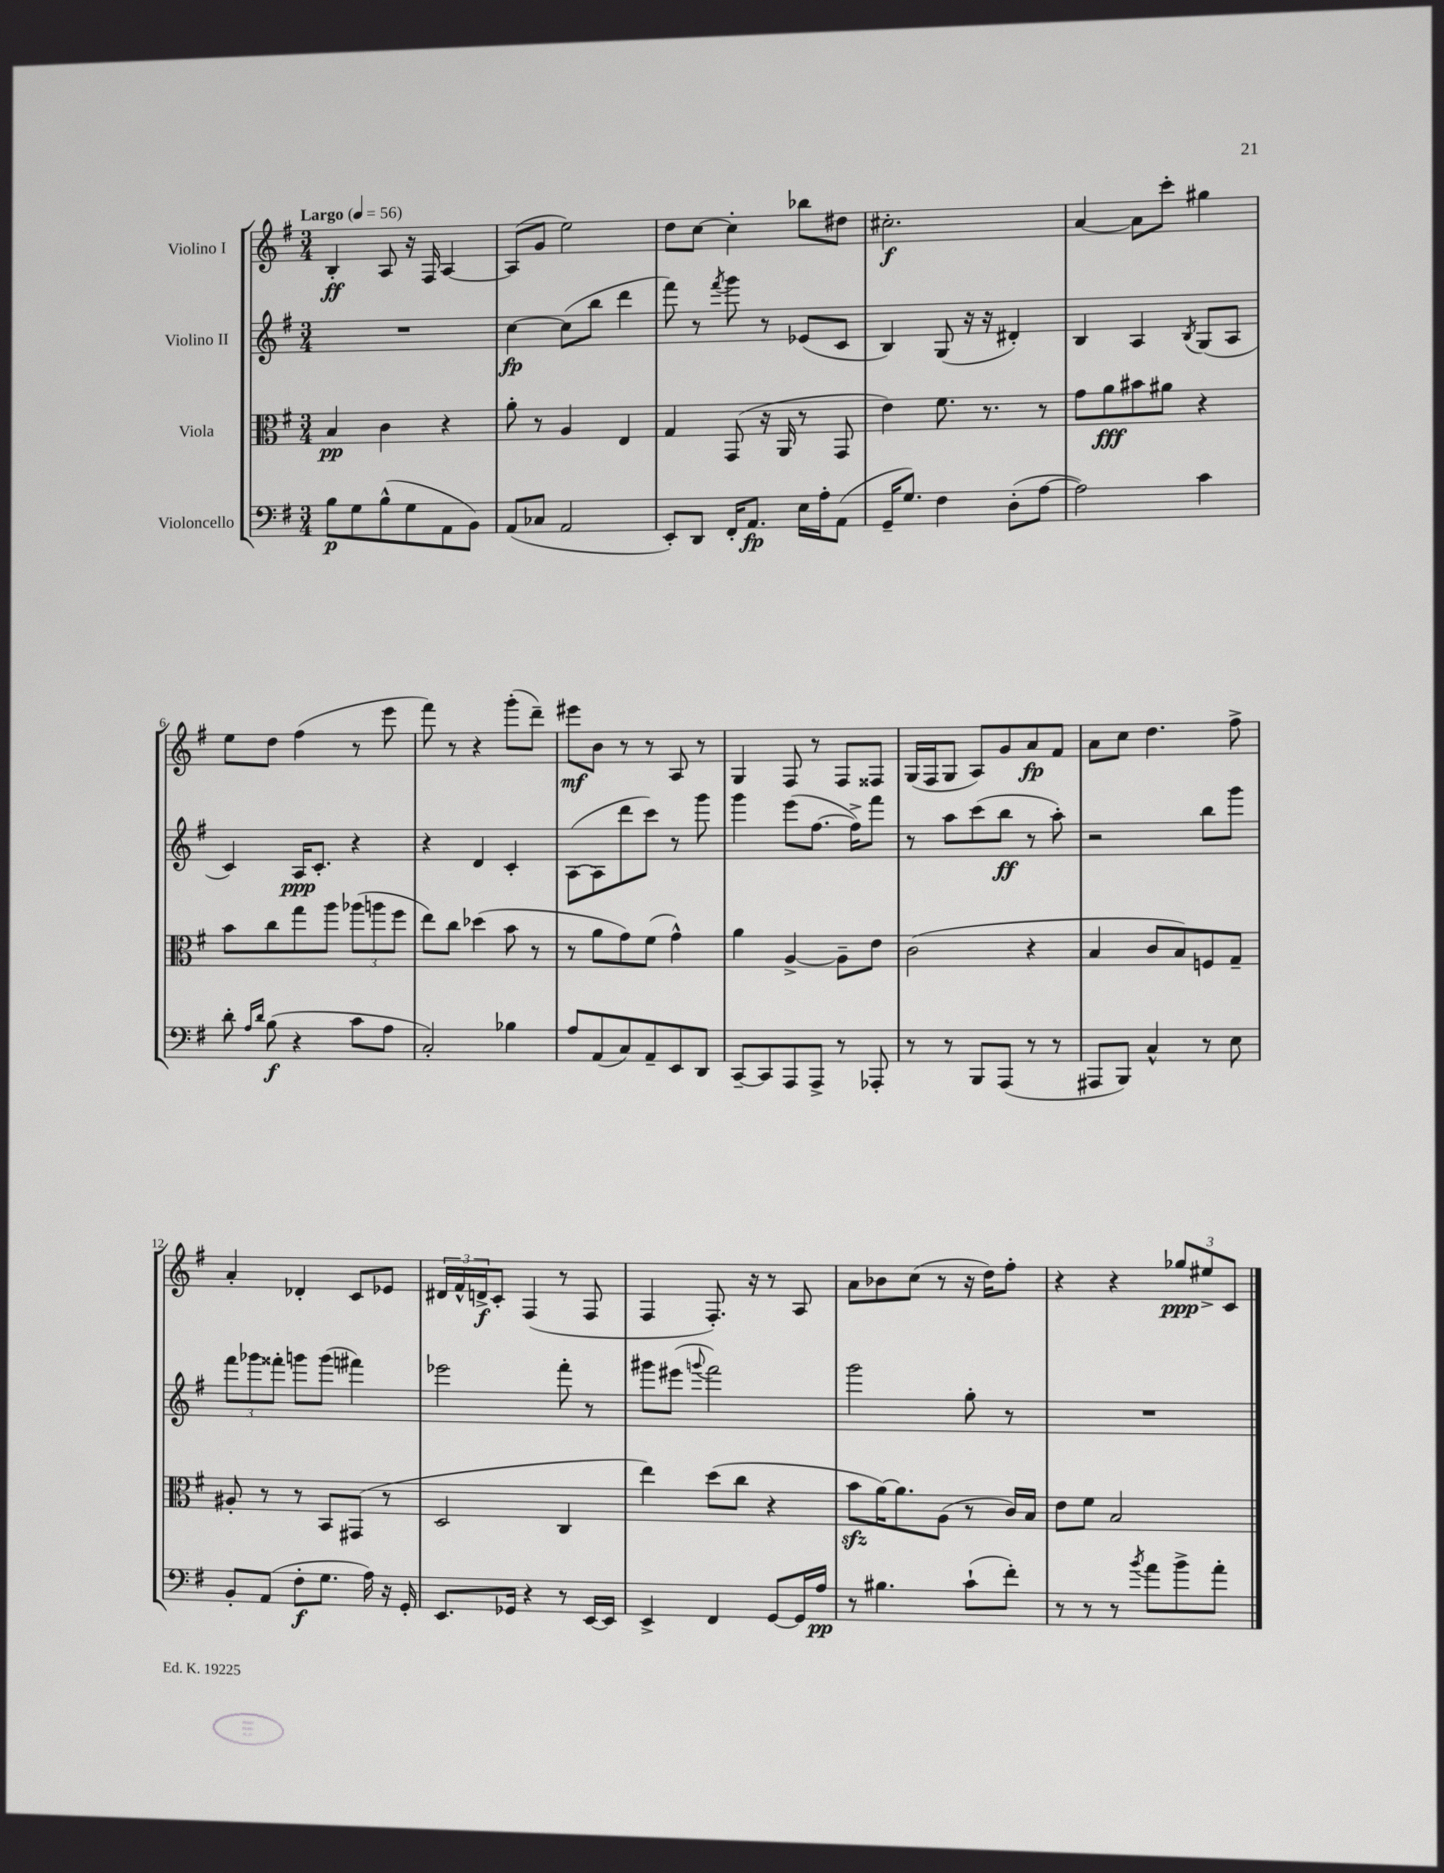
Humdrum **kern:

**kern	**dynam	**kern	**dynam	**kern	**dynam	**kern	**dynam
*part4	*part4	*part3	*part3	*part2	*part2	*part1	*part1
*staff4	*staff4	*staff3	*staff3	*staff2	*staff2	*staff1	*staff1
*I"Violoncello	*	*I"Viola	*	*I"Violino II	*	*I"Violino I	*
*clefF4	*	*clefC3	*	*clefG2	*	*clefG2	*
*k[f#]	*	*k[f#]	*	*k[f#]	*	*k[f#]	*
*M3/4	*	*M3/4	*	*M3/4	*	*M3/4	*
*MM56	*	*MM56	*	*MM56	*	*MM56	*
=1	=1	=1	=1	=1	=1	=1	=1
!	!	!	!	!	!	!LO:TX:a:B:t=Largo	!
8B\L	p	4B/	pp	2.r	.	4B'/	ff
8G\	.	.	.	.	.	.	.
(8B^^\	.	4c\	.	.	.	8A/	.
8G\	.	.	.	.	.	16r	.
.	.	.	.	.	.	16F#/	.
8AA\	.	4r	.	.	.	[4A/	.
8BB\J)	.	.	.	.	.	.	.
=2	=2	=2	=2	=2	=2	=2	=2
(8AA/L	.	8a'\	.	[4cc\	fp	(8A/L]	.
8C-X/J	.	8r	.	.	.	8g/J	.
2AA/	.	4A/	.	(8cc\L]	.	2ee\)	.
.	.	.	.	8bb\J	.	.	.
.	.	4E/	.	4ddd\	.	.	.
=3	=3	=3	=3	=3	=3	=3	=3
8EE'/L)	.	4G/	.	8fff#\)	.	8dd\L	.
8DD/J	.	.	.	8r	.	[8cc\J	.
.	.	.	.	8qfff#/	.	.	.
16FF#'/KL	.	(8GG/	.	8ggg\	.	4cc'\]	.
8.AA/J	fp	.	.	.	.	.	.
.	.	16r	.	8r	.	.	.
.	.	16AA/	.	.	.	.	.
16E\LL	.	8r	.	(8e-X/L	.	8bb-X\L	.
16A'\J	.	.	.	.	.	.	.
(8AA\J	.	8GG/	.	8c/J	.	8dd#X\J	.
=4	=4	=4	=4	=4	=4	=4	=4
16GG~/KL	.	4e\)	.	4B/)	.	2.cc#X'\	f
8.G/J)	.	.	.	.	.	.	.
4F#\	.	8.f#\	.	(8G/	.	.	.
.	.	.	.	16r	.	.	.
.	.	8.r	.	16r	.	.	.
(8D'\L	.	.	.	4d#X'/)	.	.	.
[8A\J	.	8r	.	.	.	.	.
=5	=5	=5	=5	=5	=5	=5	=5
2A\])	.	8g\L	.	4B/	.	[4a/	.
.	.	8a\	fff	.	.	.	.
.	.	8b#X\	.	4A/	.	8a\L]	.
.	.	8a#X\J	.	.	.	8ccc'\J	.
.	.	.	.	8qB/	.	.	.
4c\	.	4r	.	(8G/L	.	4gg#X\	.
.	.	.	.	8A/J	.	.	.
!!LO:LB:g=z
=6	=6	=6	=6	=6	=6	=6	=6
8d'\	.	8b\L	.	4c/)	.	8ee\L	.
16qqA/LL	.	.	.	.	.	.	.
16qqd/JJ	.	.	.	.	.	.	.
(8B\	f	8cc\	.	.	.	8dd\J	.
4r	.	8gg\	.	16A/KL	ppp	(4ff#\	.
.	.	.	.	8.c'/J	.	.	.
.	.	8aa\J	.	.	.	.	.
8c\L	.	(12aa-X\L	.	4r	.	8r	.
.	.	12aan\	.	.	.	.	.
8A\J	.	.	.	.	.	8eee\	.
.	.	12ff#\J	.	.	.	.	.
=7	=7	=7	=7	=7	=7	=7	=7
2C'/)	.	8ee\L)	.	4r	.	8fff#\)	.
.	.	8cc\J	.	.	.	8r	.
.	.	(4dd-X\	.	4d/	.	4r	.
4B-X\	.	8b\	.	4c'/	.	(8ggg'\L	.
.	.	8r	.	.	.	8ddd~\J)	.
=8	=8	=8	=8	=8	=8	=8	=8
8A/L	.	8r	.	([8A\L	.	8eee#X\L	mf
(8AA/	.	8a\L	.	8A\]	.	8b\J	.
8C/)	.	8g\)	.	8ddd\	.	8r	.
8AA~/	.	(8f#\J	.	8ccc\J)	.	8r	.
8EE/	.	4g^^\)	.	8r	.	8A/	.
8DD/J	.	.	.	8ggg\	.	8r	.
=9	=9	=9	=9	=9	=9	=9	=9
[8CC~/L	.	4a\	.	4ggg\	.	4G/	.
8CC/]	.	.	.	.	.	.	.
8AAA/	.	[4A^/	.	(8eee\L	.	8F#/	.
8AAA^/J	.	.	.	[8.ff#\J	.	8r	.
8r	.	8A~\L]	.	.	.	8F#/L	.
.	.	.	.	16ff#^\KL])	.	.	.
8AAA-X'/	.	8e\J	.	8fff#\J	.	8F##X/J	.
=10	=10	=10	=10	=10	=10	=10	=10
8r	.	(2c\	.	8r	.	(16G/LL	.
.	.	.	.	.	.	16F#/J	.
8r	.	.	.	8aa\L	.	8G/J	.
8BBB/L	.	.	.	(8ccc\	.	8A/L)	.
(8AAA/J	.	.	.	8bb\J	ff	8g/	.
8r	.	4r	.	8r	.	8a/	fp
8r	.	.	.	8aa'\)	.	8f#/J	.
=11	=11	=11	=11	=11	=11	=11	=11
8AAA#X/L	.	4B/	.	2r	.	8a\L	.
8BBB/J)	.	.	.	.	.	8cc\J	.
4C^^/	.	8c/L	.	.	.	4.dd\	.
.	.	8B/)	.	.	.	.	.
8r	.	8Fn/	.	8bb\L	.	.	.
8E\	.	8G~/J	.	8ggg\J	.	8ff#^\	.
!!LO:LB:g=z
=12	=12	=12	=12	=12	=12	=12	=12
8BB'/L	.	8A#X'/	.	12fff#\L	.	4a'/	.
.	.	.	.	12ggg-X\	.	.	.
(8AA/J	.	8r	.	.	.	.	.
.	.	.	.	12fff##X'\J	.	.	.
8F#'\L	f	8r	.	8gggn\L	.	4d-X'/	.
8.G\J	.	8BB/L	.	(8ggg\J	.	.	.
.	.	(8GG#X/J	.	4fff#X\)	.	8c/L	.
16A\)	.	.	.	.	.	.	.
16r	.	8r	.	.	.	8e-X/J	.
16GG'/	.	.	.	.	.	.	.
=13	=13	=13	=13	=13	=13	=13	=13
8.EE/L	.	2D/	.	2eee-X\	.	24d#X/LL	.
.	.	.	.	.	.	24f#^^/	.
.	.	.	.	.	.	24dn^/J	f
.	.	.	.	.	.	8c'/J	.
16GG-X/Jk	.	.	.	.	.	.	.
4r	.	.	.	.	.	(4F#/	.
8r	.	4C/	.	8fff#'\	.	8r	.
[16EE/LL	.	.	.	8r	.	8F#/	.
16EE/JJ]	.	.	.	.	.	.	.
=14	=14	=14	=14	=14	=14	=14	=14
4EE^/	.	4ee\)	.	8ggg#X\L	.	4F#/	.
.	.	.	.	(8eee#X\J	.	.	.
.	.	.	.	8qqgggn/	.	.	.
4FF#/	.	(8dd\L	.	2fff#\)	.	8.F#'/)	.
.	.	8cc\J	.	.	.	.	.
.	.	.	.	.	.	16r	.
[8GG/L	.	4r	.	.	.	8r	.
16GG/L]	.	.	.	.	.	8A/	.
16A/JJ	pp	.	.	.	.	.	.
=15	=15	=15	=15	=15	=15	=15	=15
8r	.	8bzz\L	.	2ggg\	.	8a\L	.
4.B#X\	.	[16a\K)	.	.	.	8b-X\	.
.	.	8.a\]	.	.	.	.	.
.	.	.	.	.	.	(8cc\J	.
.	.	(8A\J	.	.	.	8r	.
(8c`\L	.	8r	.	8gg'\	.	16r	.
.	.	.	.	.	.	16dd\KL)	.
8f#'\J)	.	16c/LL)	.	8r	.	8ff#'\J	.
.	.	16B/JJ	.	.	.	.	.
=16	=16	=16	=16	=16	=16	=16	=16
8r	.	8e\L	.	2.r	.	4r	.
8r	.	8f#\J	.	.	.	.	.
8r	.	2B/	.	.	.	4r	.
8qb/	.	.	.	.	.	.	.
8a\L	.	.	.	.	.	.	.
8b^\	.	.	.	.	.	12gg-X/L	ppp
.	.	.	.	.	.	12ee#X^/	.
8a'\J	.	.	.	.	.	.	.
.	.	.	.	.	.	12c/J	.
==	==	==	==	==	==	==	==
*-	*-	*-	*-	*-	*-	*-	*-
